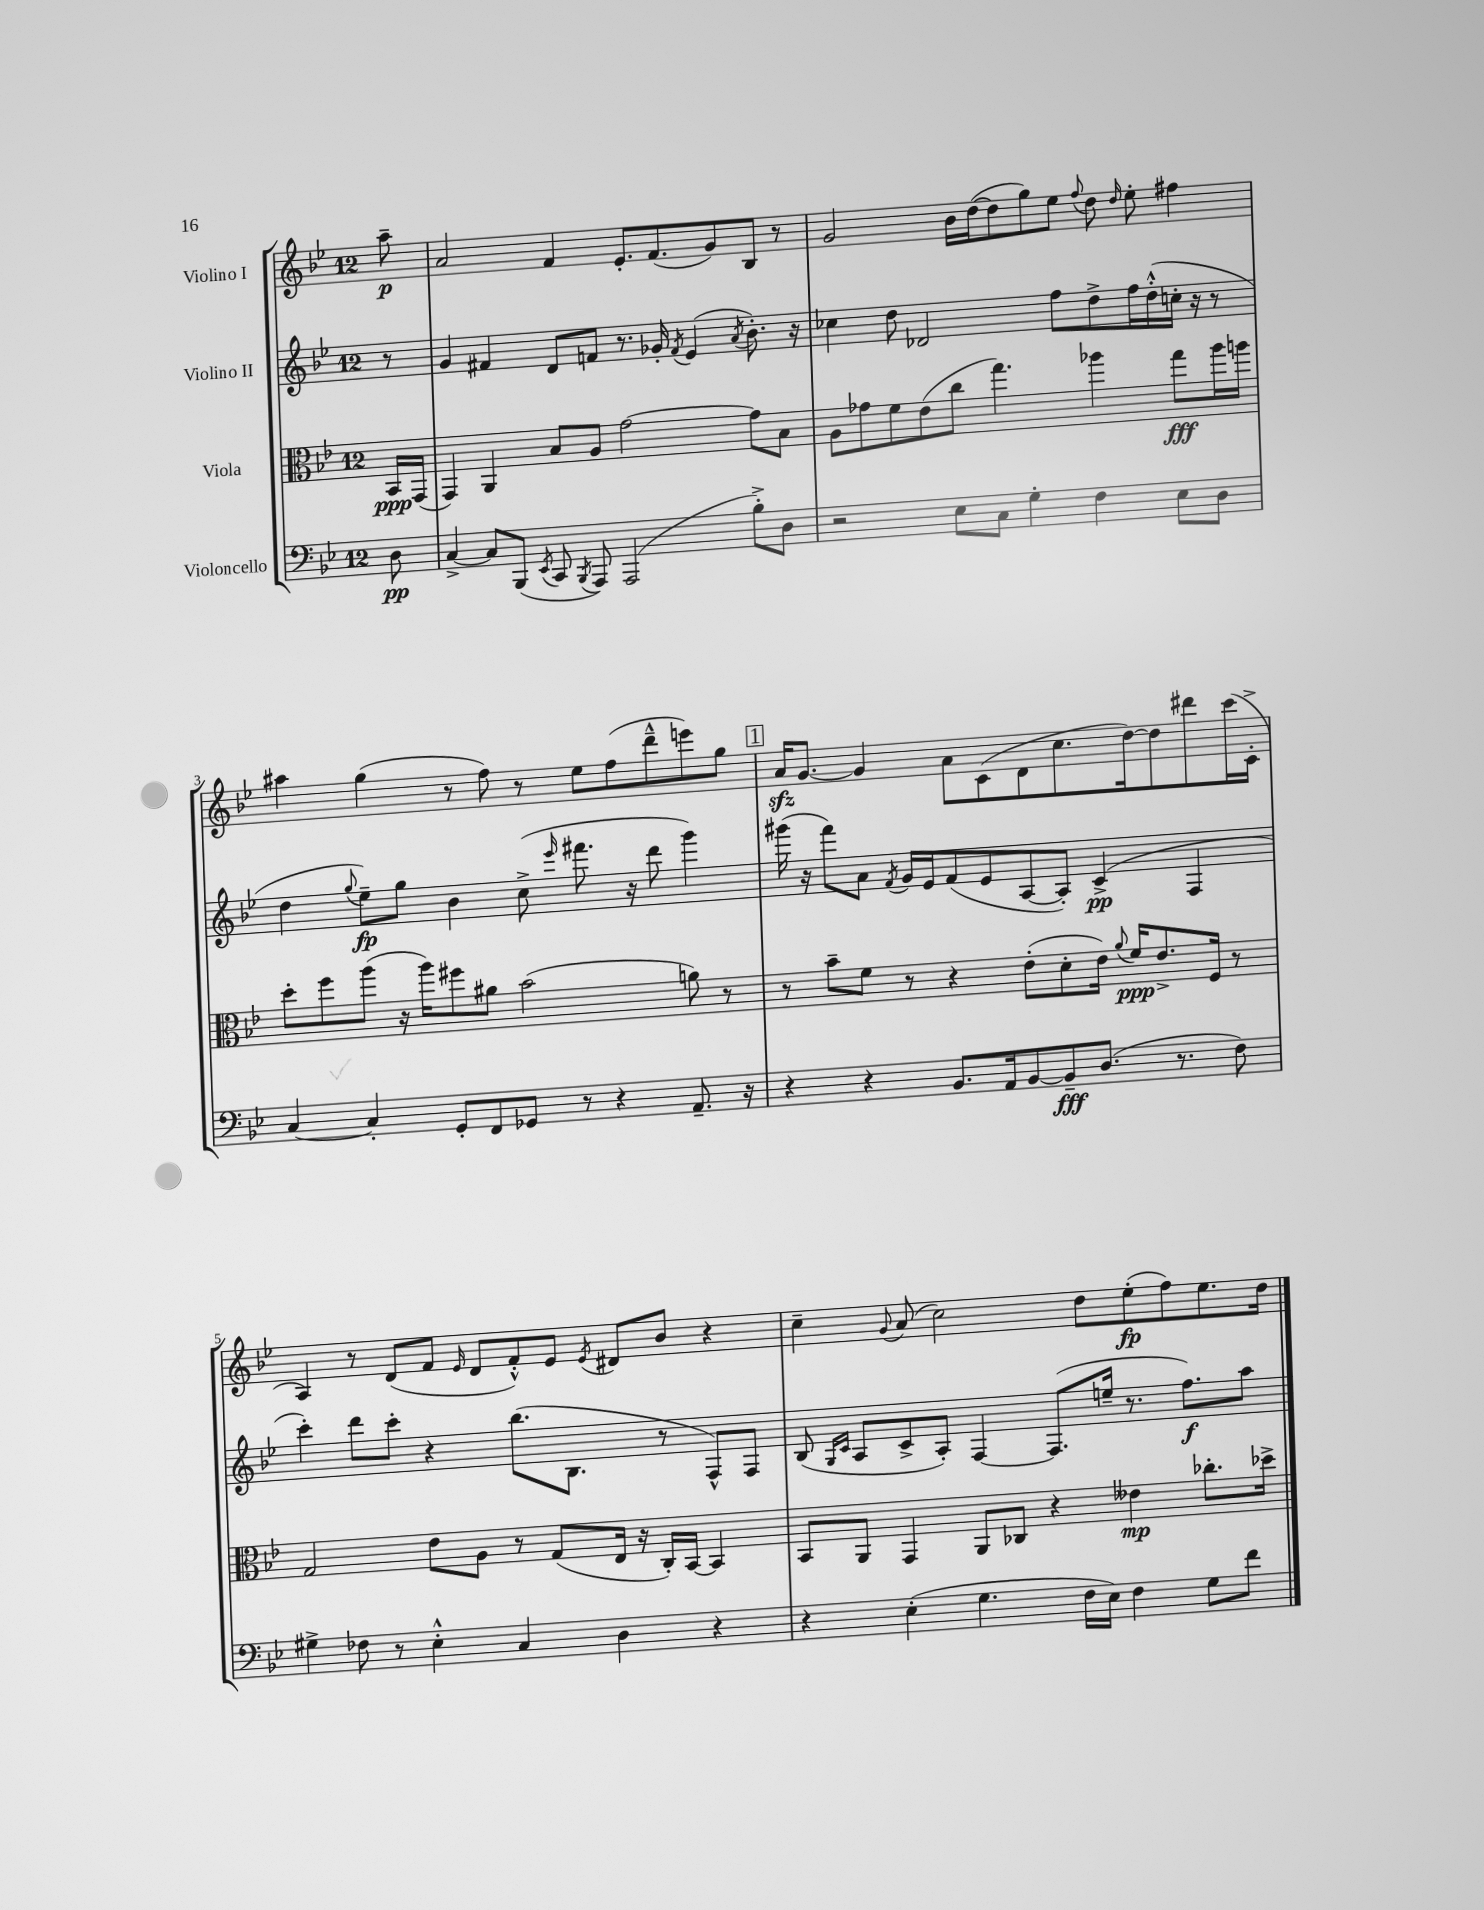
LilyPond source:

<<
\new StaffGroup <<
\new Staff = "s0" \with { instrumentName = "Violino I" } {
    \clef treble \key bes \major \once \override Staff.TimeSignature.style = #'single-digit \time 12/8 \partial 8
    \autoBeamOff a''8--\p |
    a'2 f'4 ees'8.[-. f'8.( g'8) bes8] r8 |
    g'2 bes'16[ d''16~( d''8 g''8) ees''8] \appoggiatura { f''8 } d''8 \grace { d''16 } ees''8-. fis''4 |
    ais''4 g''4( r8 f''8) r8 ees''8[ f''8( d'''8---^ e'''8) g''8] |
    \mark \markup { \box "1" } a'16[\sfz g'8.]~ g'4 a'8[ c'8( d'8 c''8. d''16~) d''8 dis'''8 c'''16( c'16]-.-> |
    a4) r8 d'8[( f'8] \grace { ees'16 } d'8[ f'8-.-^) ees'8] \acciaccatura { ees'8 } dis'8[ bes'8] r4 |
    c''4-- \appoggiatura { g'8 } a'8( c''2) d''8[ ees''8-.\fp( f''8) ees''8. d''16] \bar "|." |
}
\new Staff = "s1" \with { instrumentName = "Violino II" } {
    \clef treble \key bes \major \once \override Staff.TimeSignature.style = #'single-digit \time 12/8 \partial 8
    \autoBeamOff r8 |
    g'4 fis'4 d'8[ f'8] r8. ges'16-. \acciaccatura { f'8 } ees'4( \acciaccatura { a'8 } bes'8.-.) r16 |
    ces''4 d''8 des'2 f''8[ d''8-> f''16 d''16-.-^( c''16]-. r16 r8 |
    d''4 \appoggiatura { g''8 } ees''8[--\fp) g''8] bes'4 c''8->( \grace { ees'''16 } fis'''8. r16 d'''8 g'''4) |
    \mark \markup { \box "1" } gis'''16( r16 f'''8[) a'8] \acciaccatura { f'8 } g'16[ ees'16 f'8( ees'8 a8~ a8]-.) c'4->\pp( f4 |
    c'''4-.) d'''8[ c'''8]-. r4 bes''8.[( bes8.] r8 f8[-^) f8] |
    bes8( \grace { g16[ c'16] } a8[ c'8-> a8]-.) f4~ f8.[( e''16]-- r8. f''8.[\f) a''8] \bar "|." |
}
\new Staff = "s2" \with { instrumentName = "Viola" } {
    \clef alto \key bes \major \once \override Staff.TimeSignature.style = #'single-digit \time 12/8 \partial 8
    \autoBeamOff bes,16[\ppp g,16]( |
    g,4) a,4 bes8[ a8] g'2~ g'8[ bes8] |
    a8[ ges'8 f'8 ees'8( c''8] g''4.) aes''4 g''8[\fff aes''16 a''16] |
    d''8[-. f''8 a''8]( r16 a''16[) fis''8 ais'8] bes'2( a'8) r8 |
    \mark \markup { \box "1" } r8 bes'8[-- f'8] r8 r4 ees'8[-.( d'8-. ees'16]) \appoggiatura { a'8 } f'16[\ppp ees'8.-> f16] r8 |
    g2 ees'8[ a8] r8 g8[( ees16] r16 c16[-.) bes,16]~ bes,4 |
    bes,8[ a,8] g,4 a,8[ ces8] r4 eeses'4\mp ces''8.[-. des''16]-> \bar "|." |
}
\new Staff = "s3" \with { instrumentName = "Violoncello" } {
    \clef bass \key bes \major \once \override Staff.TimeSignature.style = #'single-digit \time 12/8 \partial 8
    \autoBeamOff d8\pp |
    c4~-> c8[ bes,,8]( \acciaccatura { ees,8 } c,8 \acciaccatura { bes,,8 } a,,8) a,,2( bes8[-.->) d8] |
    r2 ees8[ c8] g4-. f4 ees8[ d8] |
    c4~ c4-. g,8[-. f,8 ges,8] r8 r4 a,8.-- r16 |
    \mark \markup { \box "1" } r4 r4 bes,8.[ a,16 bes,8~ bes,8--\fff d8.]( r8. f8) |
    gis4-> fes8 r8 ees4-.-^ c4 d4 r4 |
    r4 ees4-.( g4. f16[ ees16]) f4 g8[ f'8] \bar "|." |
}
>>
>>
